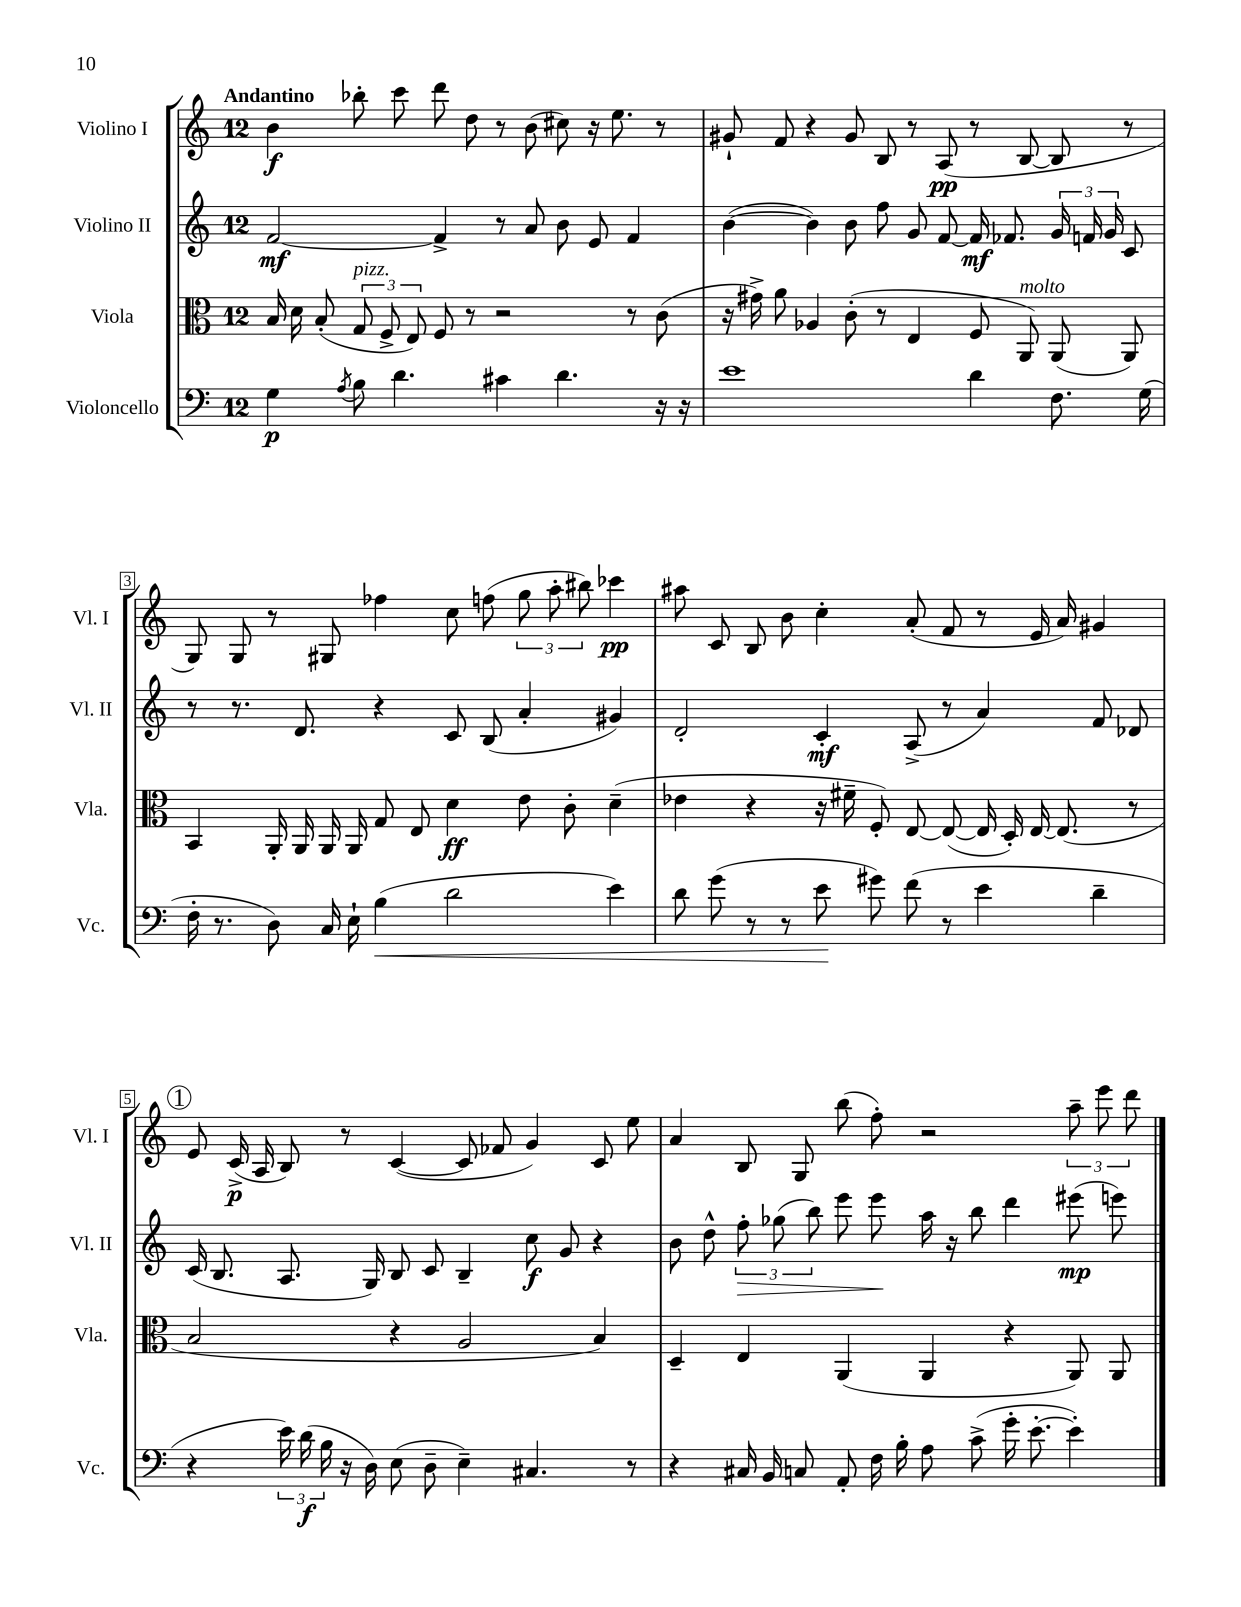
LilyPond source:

<<
\new StaffGroup <<
\new Staff = "s0" \with { instrumentName = "Violino I" shortInstrumentName = "Vl. I" } {
    \clef treble \key c \major \once \override Staff.TimeSignature.style = #'single-digit \time 12/8 \tempo "Andantino"
    \autoBeamOff b'4\f bes''8-. c'''8 d'''8 d''8 r8 b'8( cis''8) r16 e''8. r8 |
    gis'8-! f'8 r4 gis'8 b8 r8 a8\pp( r8 b8~ b8 r8 |
    g8) g8 r8 gis8 fes''4 c''8 f''8( \tuplet 3/2 { g''8 a''8-. bis''8) } ces'''4\pp |
    ais''8 c'8 b8 b'8 c''4-. a'8-.( f'8 r8 e'16 a'16) gis'4 |
    \mark \markup { \circle "1" } e'8 c'16->\p( a16 b8) r8 c'4~( c'8 fes'8 g'4) c'8 e''8 |
    a'4 b8 g8 b''8( f''8-.) r2 \tuplet 3/2 { a''8-- e'''8 d'''8 } \bar "|." |
}
\new Staff = "s1" \with { instrumentName = "Violino II" shortInstrumentName = "Vl. II" } {
    \clef treble \key c \major \once \override Staff.TimeSignature.style = #'single-digit \time 12/8
    \autoBeamOff f'2~\mf f'4-> r8 a'8 b'8 e'8 f'4 |
    b'4~( b'4) b'8 f''8 g'8 f'8~ f'16\mf fes'8. \tuplet 3/2 { g'16 f'16 g'16 } c'8 |
    r8 r8. d'8. r4 c'8 b8( a'4-. gis'4) |
    d'2-. c'4-.\mf a8->( r8 a'4) f'8 des'8 |
    \mark \markup { \circle "1" } c'16( b8. a8. g16) b8 c'8 b4-- c''8\f g'8 r4 |
    b'8 d''8-^ \tuplet 3/2 { f''8-.\> ges''8( b''8) } e'''8 e'''8\! a''16 r16 b''8 d'''4 eis'''8\mp( e'''8) \bar "|." |
}
\new Staff = "s2" \with { instrumentName = "Viola" shortInstrumentName = "Vla." } {
    \clef alto \key c \major \once \override Staff.TimeSignature.style = #'single-digit \time 12/8
    \autoBeamOff b16 d'16 b8-.( \tuplet 3/2 { g8^\markup { \italic "pizz." } f8-> e8) } f8 r8 r2 r8 c'8( |
    r16 gis'16->) a'8 aes4 c'8-.( r8 e4 f8 a,8^\markup { \italic "molto" }) a,8( a,8) |
    b,4 a,16-. a,16 a,16 a,16 g8 e8 d'4\ff e'8 c'8-. d'4--( |
    ees'4 r4 r16 fis'16-- f8-.) e8~ e8~( e16 d16-.) e16~ e8.( r8 |
    \mark \markup { \circle "1" } b2 r4 a2 b4) |
    d4-- e4 a,4( a,4 r4 a,8) a,8 \bar "|." |
}
\new Staff = "s3" \with { instrumentName = "Violoncello" shortInstrumentName = "Vc." } {
    \clef bass \key c \major \once \override Staff.TimeSignature.style = #'single-digit \time 12/8
    \autoBeamOff g4\p \acciaccatura { a8 } b8 d'4. cis'4 d'4. r16 r16 |
    e'1 d'4 f8. g16( |
    f16-. r8. d8) c16 e16-! b4\<( d'2 e'4) |
    d'8 g'8( r8 r8 e'8\! gis'8) f'8( r8 e'4 d'4-- |
    \mark \markup { \circle "1" } r4 \tuplet 3/2 { e'16) d'16\f( b16 } r16 d16) e8( d8-- e4--) cis4. r8 |
    r4 cis16 b,16 c8 a,8-. f16 b16-. a8 c'8->( g'16-. e'8.~-. e'4-.) \bar "|." |
}
>>
>>
\layout { \context { \Score \override BarNumber.stencil = #(make-stencil-boxer 0.1 0.3 ly:text-interface::print) } }
